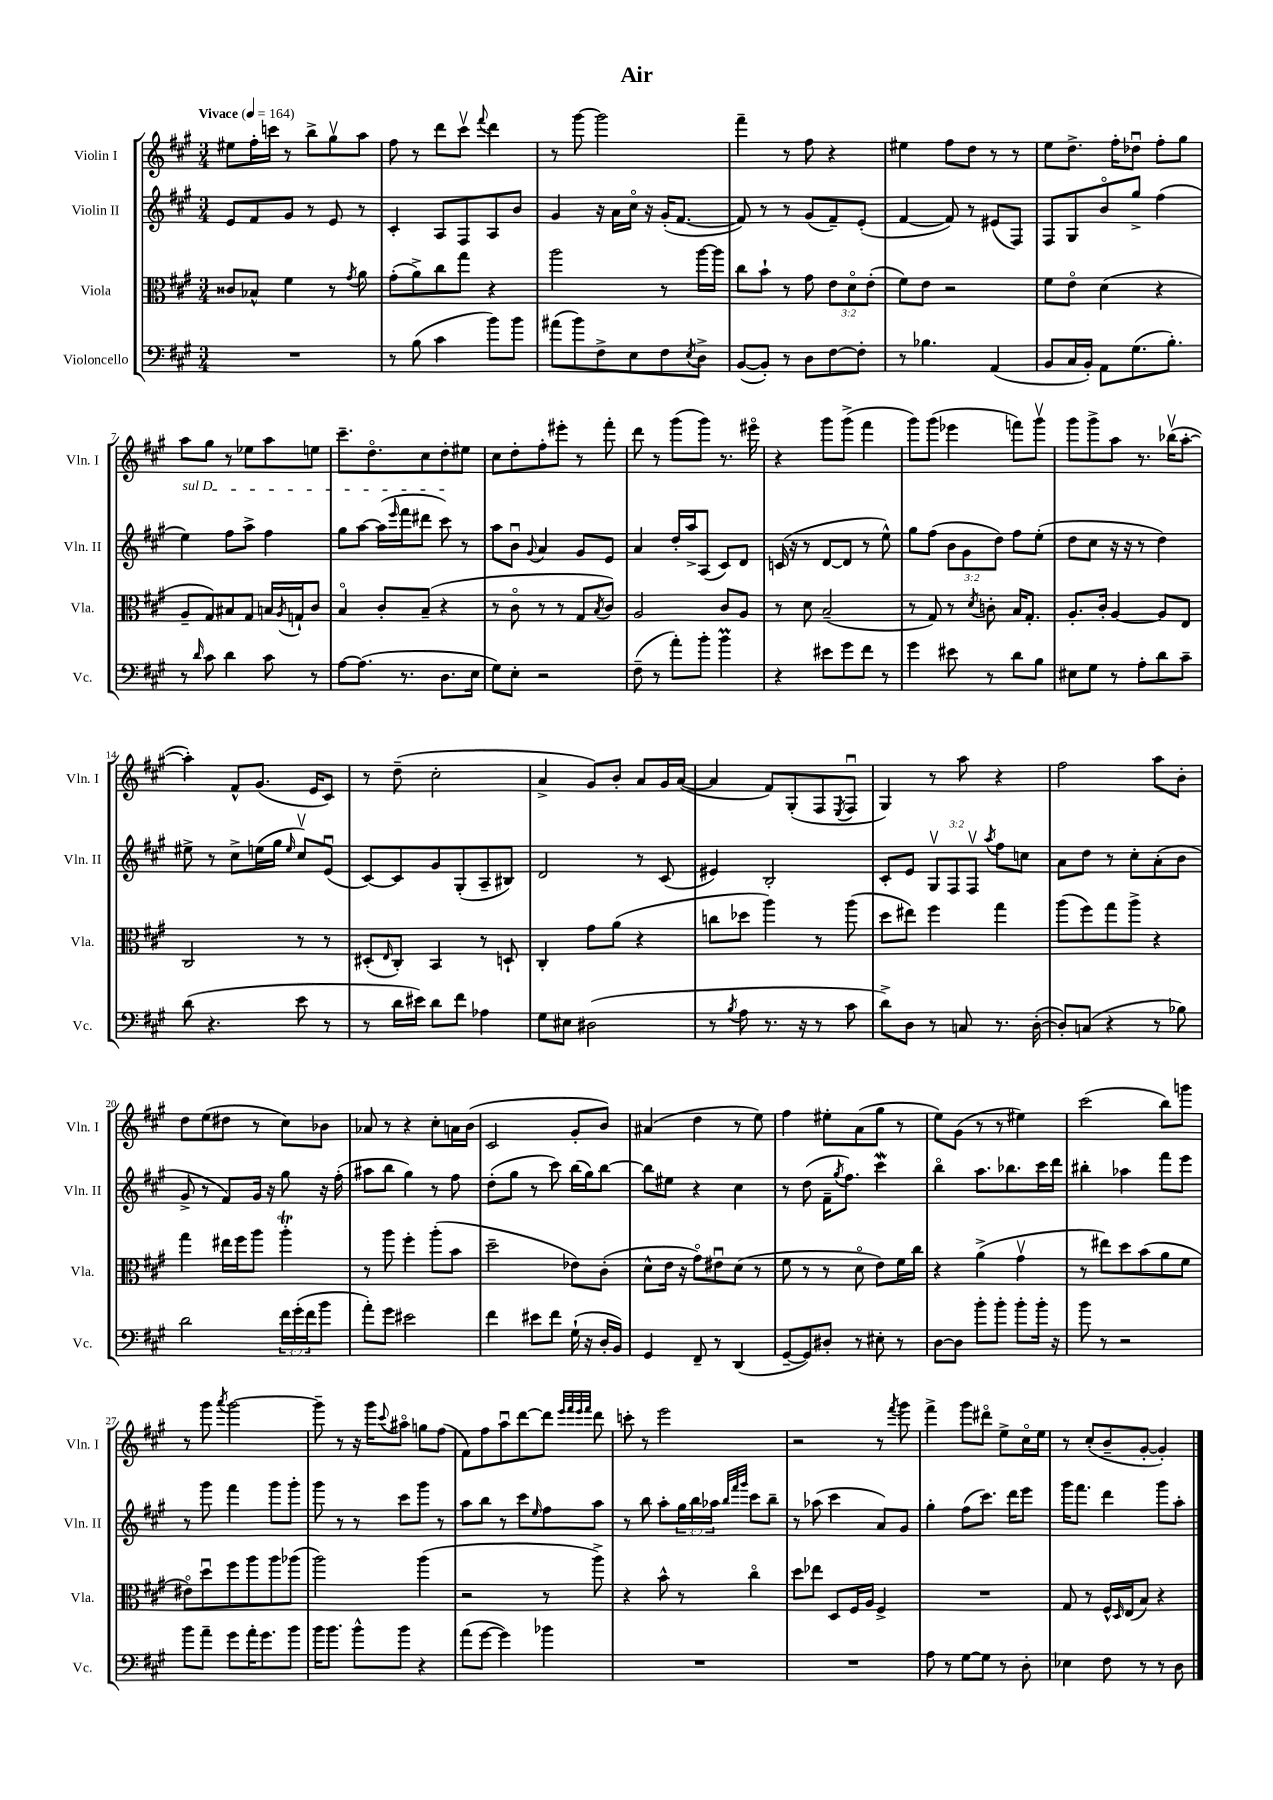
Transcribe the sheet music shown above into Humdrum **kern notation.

**kern	**kern	**kern	**kern
*staff4	*staff3	*staff2	*staff1
*clefF4	*clefC3	*clefG2	*clefG2
*k[f#c#g#]	*k[f#c#g#]	*k[f#c#g#]	*k[f#c#g#]
*M3/4	*M3/4	*M3/4	*M3/4
*MM164	*MM164	*MM164	*MM164
2.r	8c##	8e	8ee#
.	8B-^^	8f#	16ff#'
.	.	.	16ccc
.	4f#	8g#	8r
.	.	8r	8bb^
.	8r	8e	8gg#v
.	8qg#	.	.
.	8a	8r	8aa
=	=	=	=
8r	(8g#'	4c#'	8ff#
(8B	8a^)	.	8r
4c#	8cc#	8A	8ddd
.	8gg#	8F#	8ccc#v
.	.	.	8qqfff#
8b)	4r	8A	4ddd
8b	.	8b	.
=	=	=	=
(8a#	2aa	4g#	8r
8b)	.	.	[8ggg#
8F#^	.	16r	2ggg#]
.	.	16a	.
8E	.	16cc#o	.
.	.	16r	.
8F#	8r	(16g#'	.
.	.	[8.f#	.
8qE	.	.	.
8D^	[16aa	.	.
.	16aa]	.	.
=	=	=	=
([8BB	8cc#	8f#])	4fff#~
8BB'])	8b`	8r	.
8r	8r	8r	8r
8D	8g#	(8g#	8ff#
[8F#	12e	8f#~)	4r
.	12do	.	.
8F#']	.	(8e'	.
.	(12e'	.	.
=	=	=	=
8r	8f#)	[4f#	4ee#
4.B-	8e	.	.
.	2r	8f#])	8ff#
.	.	8r	8dd
(4AA	.	(8e#	8r
.	.	8F#)	8r
=	=	=	=
8BB	8f#	8F#	8ee
16C#	8eo	8G#	8.dd^
16BB')	.	.	.
8AA	(4d	8bo	.
.	.	.	16ff#'
(8.G#	.	8gg#^	8dd-u
.	4r	(4ff#	8ff#'
8.B')	.	.	.
.	.	.	8gg#
=	=	=	=
8r	8A~	4ee)	8aa
16qqd	.	.	.
8c#	8G#)	.	8gg#
4d	8B#	8ff#	8r
.	8G#	8aa^	8ee-
8c#	16B	4ff#	8aa
.	8qA	.	.
.	16G`	.	.
8r	8c#	.	8ee
=	=	=	=
[8A	4Bo	8gg#	8.ccc#~
(8.A]	.	[8aa	.
.	.	.	8.ddo
.	8c#'	(16aa]	.
.	.	16qqeee	.
8.r	.	16fff#	.
.	(8B~	8ddd#	8cc#
8.D	4r	8ccc#)	8dd'
.	.	8r	8ee#
16E	.	.	.
=	=	=	=
8G#)	8r	8aa	8cc#
8E'	8c#o	8bu	8dd'
.	.	8qqg#	.
2r	8r	4a	8ff#'
.	8r	.	8eee#'
.	8G#	8g#	8r
.	8qB	.	.
.	8c#)	8e	8fff#'
=	=	=	=
(8F#~	2A	4a	8ddd
8r	.	.	8r
8a')	.	16dd'	(8ggg#
.	.	16aa^	.
8b'	.	(8A	8ggg#)
4b	8c#	8c#)	8.r
.	8A	8d	.
.	.	.	16eee#o
=	=	=	=
4r	8r	(16c	4r
.	.	16r	.
.	8d	8r	.
8e#	(2B~	[8d	8ggg#
8g#	.	8d]	(8ggg#^
8f#	.	8r	4fff#
8r	.	8ee^^)	.
=	=	=	=
4g#	8r	8gg#	8ggg#)
.	8G#)	(8ff#	(8ggg#
8e#	8r	12b	4eee-
.	.	12g#	.
.	8qd	.	.
8r	8c'	.	.
.	.	12dd)	.
8d	16B	8ff#	8fff)
.	8.G#'	.	.
8B	.	(8ee'	8ggg#v
=	=	=	=
8E#	8.A'	8dd	8ggg#
8G#	.	8cc#	8ggg#^
.	16c#'	.	.
8r	[4A	16r	8aa
.	.	16r	.
8A'	.	8r	8.r
8d	8A]	4dd)	.
.	.	.	(16bb-v
8c#~	8E	.	[8aa'
=	=	=	=
(8d	2C#	8ee#^	4aa'])
4.r	.	8r	.
.	.	8cc#^	8f#^^
.	.	(16ee	(8.g#
.	.	16gg#	.
.	.	16qqee	.
8e	8r	8cc#v)	.
.	.	.	16e
8r	8r	(8eu	8c#)
=	=	=	=
8r	(8D#'	[8c#)	8r
.	16qqE	.	.
16d	8C#')	8c#]	(8dd~
16e#)	.	.	.
8d	4BB	8g#	2cc#'
8f#	.	(8G#'	.
4A-	8r	8A~	.
.	8D`	8B#)	.
=	=	=	=
8G#	4C#'	2d	4a^
8E#	.	.	.
(2D#	8g#	.	8g#)
.	(8a	.	8b'
.	4r	8r	8a
.	.	(8c#	16g#
.	.	.	([16a
=	=	=	=
8r	8cc	4e#)	4a]
8qB	.	.	.
8A	8dd-	.	.
8.r	4aa)	2B'	8f#)
.	.	.	(8G#'
16r	.	.	.
8r	8r	.	8F#
.	.	.	8qE
8c#	(8aa	.	8F#u
=	=	=	=
8d^)	8dd	8c#'	4G#)
8D	8ee#)	8e	.
8r	4ff#	12G#v	8r
.	.	12F#	.
8C	.	.	8aa
.	.	12F#v	.
.	.	8qaa	.
8.r	4gg#	8ff#	4r
.	.	8cc	.
([16D'	.	.	.
=	=	=	=
8D'])	(8aa	8a	2ff#
(8C	8ff#)	8dd	.
4r	8gg#	8r	.
.	8aa^	8cc#'	.
8r	4r	(8a'	8aa
8B-)	.	8b	8b'
=	=	=	=
2d	4gg#	8g#^	8dd
.	.	8r	(8ee
.	16ee#	8f#)	8dd#
.	16ff#	.	.
.	8aa	16g#	8r
.	.	16r	.
24f#	4aa'	8gg#	8cc#)
(24g#'	.	.	.
24f#	.	.	.
8b	.	16r	8b-
.	.	(16ff#'	.
=	=	=	=
8a')	8r	8aa#	8a-
8g#	8aa	8bb	8r
2e#	4ff#'	4gg#)	4r
.	(8aa'	8r	8cc#'
.	8b	8ff#	16a
.	.	.	(16b
=	=	=	=
4f#	2dd~	(8dd'	2c#
.	.	8gg#	.
8e#	.	8r	.
8f#	.	8ccc#)	.
(16G#`	8e-)	(16bb	8g#'
16r	.	16gg#)	.
16D'	(8c#'	[8bb	8b)
16BB)	.	.	.
=	=	=	=
4GG#	8d^^	8bb]	(4a#
.	16e	8ee#	.
.	16r	.	.
8FF#~	8g#o)	4r	4dd
8r	8e#u	.	.
(4DD	(8d	4cc#	8r
.	8r	.	8ee)
=	=	=	=
[8GG#~	8f#	8r	4ff#
8GG#])	8r	(8dd	.
8D#'	8r	16f#~	8ee#'
.	.	8qgg#	.
.	.	8.ff#)	.
8r	8do	.	(8a
8E#'	8e)	4ccc#	8gg#
8r	16f#	.	8r
.	16cc#	.	.
=	=	=	=
[8D	4r	4bbo	8ee)
8D]	.	.	(8g#
8b'	(4a^	8.aa	8r
8b'	.	.	8r
.	.	8.bb-	.
8b'	4g#v	.	4ee#)
16b'	.	16ccc#	.
16r	.	16ddd	.
=	=	=	=
8b	8r	4bb#'	(2ccc#
8r	8ee#)	.	.
2r	8dd	4aa-	.
.	(8b	.	.
.	8a	8fff#	8bb)
.	8f#	8eee	8ggg
=	=	=	=
8b	8e#o)	8r	8r
8a~	8ddu	8ggg#	8ggg#
.	.	.	8qaaa
8g#	8ff#	4fff#	[2ggg#
16a'	8aa	.	.
8.g#	.	.	.
.	8aa	8ggg#	.
8b	(8aa-	8ggg#'	.
=	=	=	=
16b	2aa)	8ggg#	8ggg#~]
8.b	.	.	.
.	.	8r	8r
8b^^	.	8r	16r
.	.	.	16ggg#
.	.	.	8qqccc#
8b	.	8ccc#	8aa#o
4r	(4aa	8ggg#	8gg
.	.	8r	(8ff#
=	=	=	=
(8a	2r	8aa	8f#)
[8g#	.	8bb	8ff#
4g#])	.	8r	8aau
.	.	8ccc#	[8ddd
.	.	16qqee	.
4b-	8r	8ff#	8ddd]
.	.	.	32qqeee
.	.	.	32qqfff#
.	.	.	32qqeee
.	.	.	32qqfff#
.	8aa^)	8aa	8ddd
=	=	=	=
2.r	4r	8r	8ccc'
.	.	8bb	8r
.	8b^^	8aa'	2eee
.	8r	24gg#	.
.	.	24bb	.
.	.	24aa-	.
.	.	32qqbb	.
.	.	32qqfff#	.
.	.	32qqggg#	.
.	4cc#o	8ccc#	.
.	.	8bb~	.
=	=	=	=
2.r	8dd	8r	2r
.	8ee-	(8aa-	.
.	8D	4ccc#	.
.	16F#	.	.
.	16A	.	.
.	4F#^	8a)	8r
.	.	.	8qfff#
.	.	8g#	8ggg#
=	=	=	=
8A	2.r	4gg#'	4fff#^
8r	.	.	.
[8G#	.	(8ff#	8ggg#
8G#]	.	8.ccc#)	8ddd#o
8r	.	.	8ee^
.	.	16ddd	.
8D'	.	8eee	16cc#o
.	.	.	16ee
=	=	=	=
4E-	8G#	16ggg#	8r
.	.	8.fff#	.
.	8r	.	(8cc#'
8F#	16F#^^	4ddd	8b~
.	16qqD	.	.
.	(16E	.	.
8r	8B)	.	[8g#'
8r	4r	8ggg#	4g#'])
8D	.	8aa'	.
==	==	==	==
*-	*-	*-	*-
